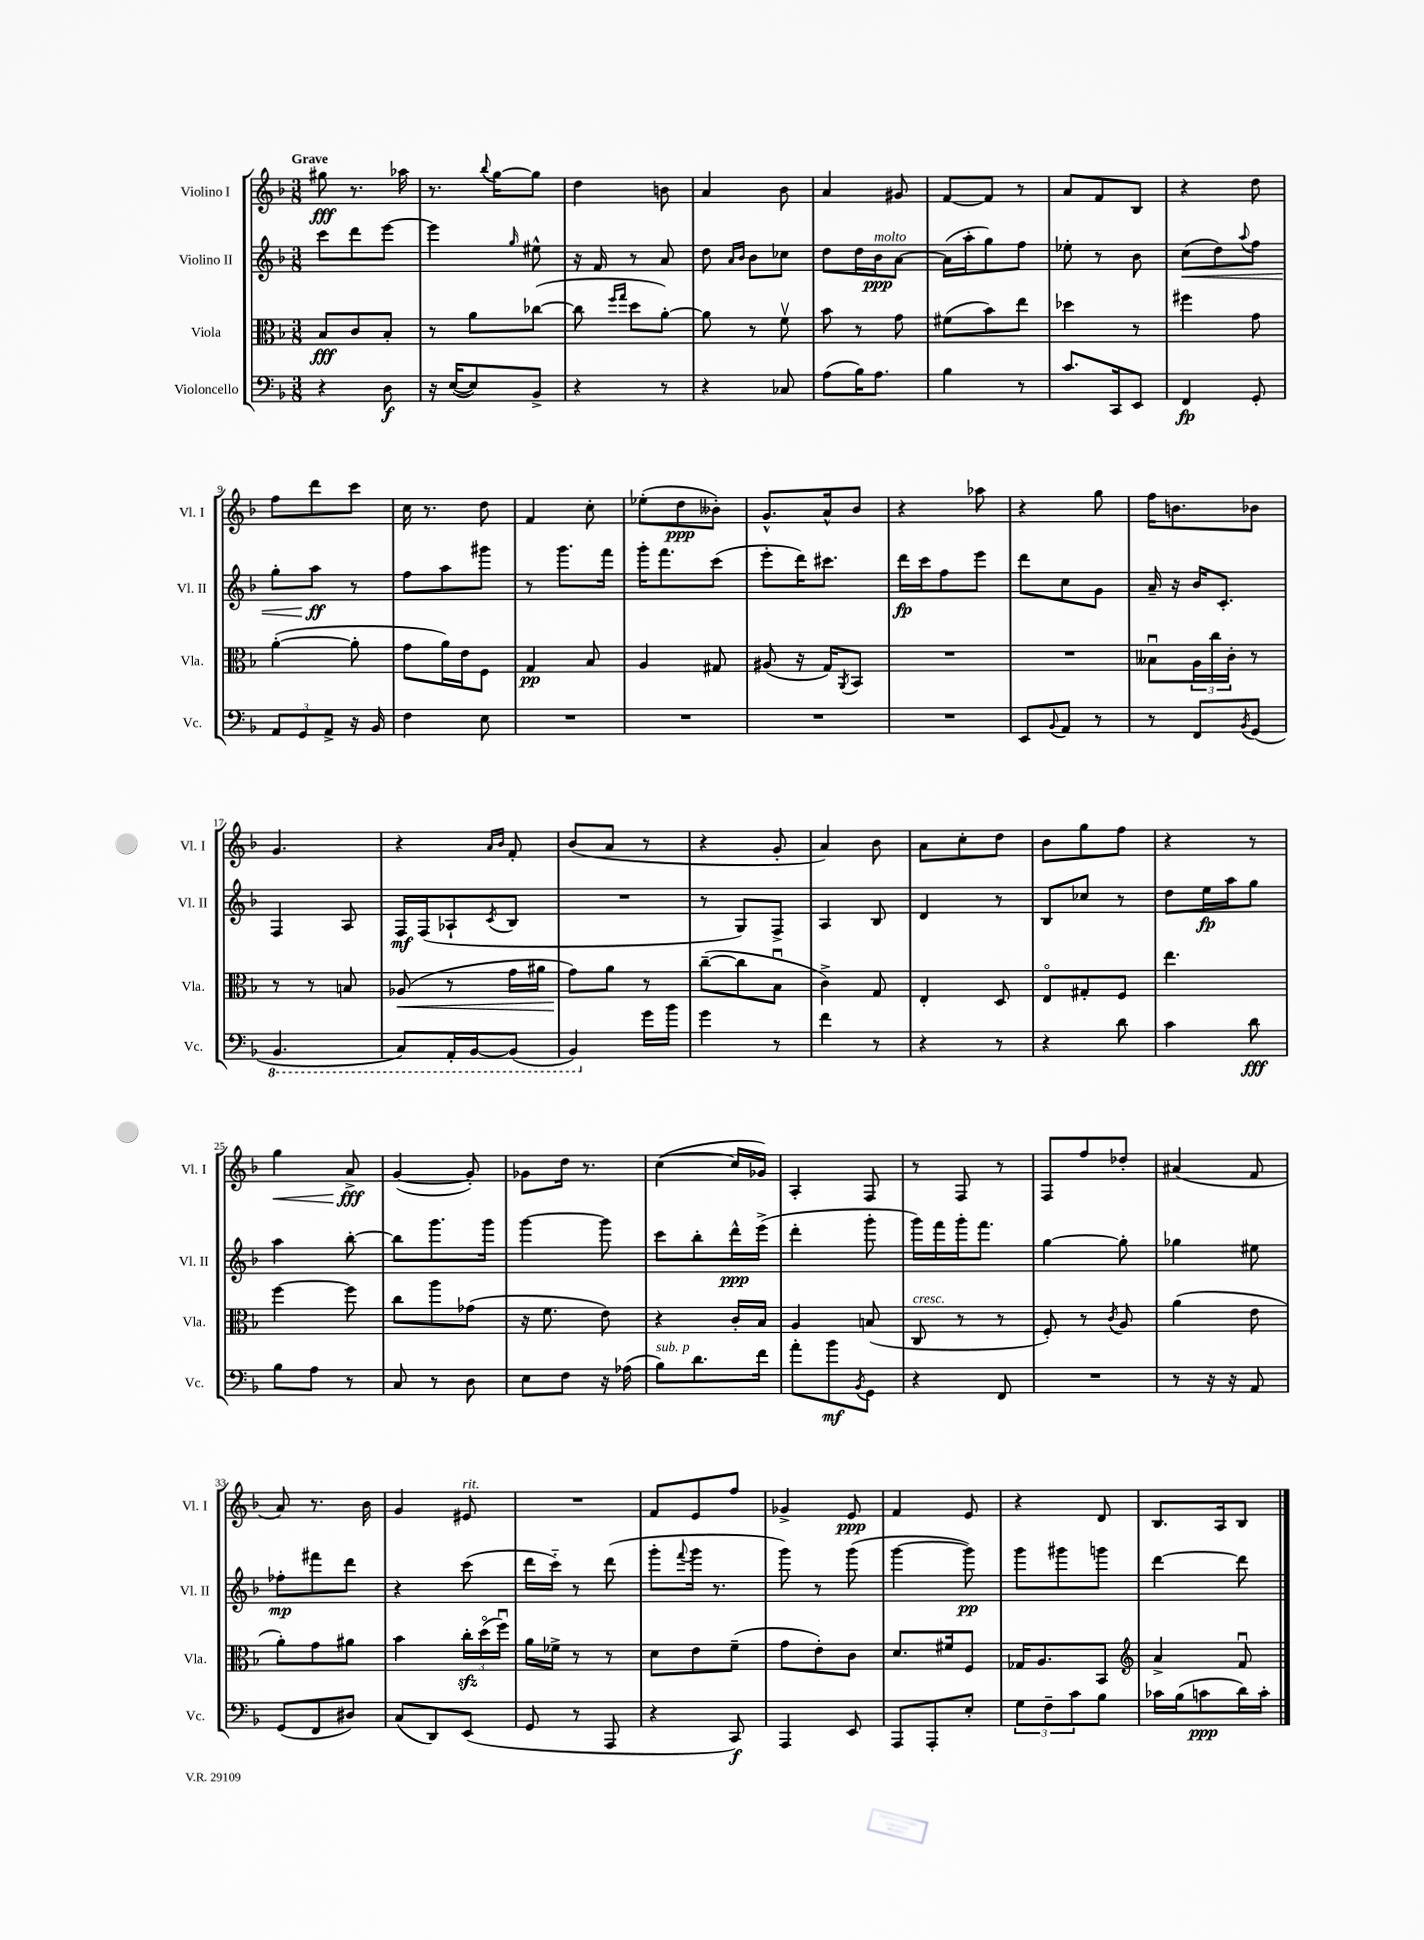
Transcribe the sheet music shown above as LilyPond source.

<<
\new StaffGroup <<
\new Staff = "s0" \with { instrumentName = "Violino I" shortInstrumentName = "Vl. I" } {
    \clef treble \key f \major \numericTimeSignature \time 3/8 \tempo "Grave"
    gis''8\fff r8. aes''16 |
    r8. \appoggiatura { bes''8 } g''16~ g''8 |
    d''4 b'8 |
    a'4 bes'8 |
    a'4 gis'8 |
    f'8~ f'8 r8 |
    a'8 f'8 bes8 |
    r4 d''8 |
    f''8 d'''8 c'''8 |
    c''16 r8. d''8 |
    f'4 c''8-. |
    ees''8-.( d''8\ppp beses'8-.) |
    g'8.-^ a'16-^ bes'8 |
    r4 aes''8 |
    r4 g''8 |
    f''16 b'8. bes'8 |
    g'4. |
    r4 \grace { a'16 bes'16 } f'8-. |
    bes'8( a'8 r8 |
    r4 g'8-. |
    a'4) bes'8 |
    a'8 c''8-. d''8 |
    bes'8 g''8 f''8 |
    r4 r8 |
    g''4\< a'8->\fff\! |
    g'4~( g'8-.) |
    ges'8 d''16 r8. |
    c''4~( c''16 ges'16) |
    a4-. f8 |
    r8 f8 r8 |
    f8 f''8 des''8-. |
    ais'4( f'8 |
    a'8) r8. bes'16 |
    g'4 eis'8^\markup { \italic "rit." } |
    R4. |
    f'8 e'8 f''8 |
    ges'4-> e'8\ppp |
    f'4 e'8 |
    r4 d'8 |
    bes8. a16 bes8 \bar "|." |
}
\new Staff = "s1" \with { instrumentName = "Violino II" shortInstrumentName = "Vl. II" } {
    \clef treble \key f \major \numericTimeSignature \time 3/8
    c'''8 d'''8 e'''8~ |
    e'''4 \grace { g''16 } eis''8-^ |
    r16 f'16 r8 a'8 |
    d''8 \grace { a'16 bes'16 } bes'8 ces''8 |
    d''8 d''16 bes'16\ppp^\markup { \italic "molto" } a'8~ |
    a'16( a''16-. g''8) f''8 |
    ees''8-. r8 bes'8 |
    c''8\<( d''8) \appoggiatura { a''8 } f''8 |
    g''8-. a''8\ff\! r8 |
    f''8 a''8 gis'''8 |
    r8 g'''8. f'''16 |
    g'''16-. f'''8. c'''8( |
    e'''8-. d'''16) cis'''8. |
    d'''16\fp c'''16 f''8 e'''8 |
    d'''8 c''8 g'8 |
    a'16-- r16 bes'16 c'8.-. |
    f4 a8 |
    f16\mf f16( aes8-! \acciaccatura { c'8 } bes8 |
    R4. |
    r8 g8) f8-> |
    a4 bes8 |
    d'4 r8 |
    bes8 ces''8 r8 |
    d''8 e''16\fp a''16 g''8 |
    a''4 bes''8~-. |
    bes''8 g'''8. g'''16 |
    g'''4~ g'''8 |
    c'''8 bes''8-. d'''16-^\ppp e'''16->( |
    d'''4-. g'''8-. |
    g'''16) f'''16 g'''16-. f'''8. |
    g''4~ g''8-. |
    ges''4 eis''8 |
    fes''8-.\mp fis'''8 d'''8 |
    r4 c'''8( |
    d'''16 c'''16-_) r8 d'''8( |
    g'''8-. \appoggiatura { f'''8 } g'''16 r8. |
    g'''8) r8 g'''8( |
    g'''4~ g'''8\pp) |
    g'''8 gis'''8 g'''8 |
    d'''4~ d'''8 \bar "|." |
}
\new Staff = "s2" \with { instrumentName = "Viola" shortInstrumentName = "Vla." } {
    \clef alto \key f \major \numericTimeSignature \time 3/8
    bes8\fff c'8 bes8-. |
    r8 a'8 ces''8~( |
    ces''8 \grace { f''16 g''16 } d''8 a'8~-.) |
    a'8 r8 f'8\upbow |
    bes'8 r8 g'8 |
    fis'8( bes'8) e''8 |
    des''4 r8 |
    fis''4 g'8 |
    a'4~-.( a'8-. |
    g'8 a'16) e'16 f8 |
    g4\pp bes8 |
    a4 gis8 |
    ais8( r16 g16) \acciaccatura { a,8 } bes,8 |
    R4. |
    R4. |
    beses8\downbow \tuplet 3/2 { a16 c''16 c'16-. } r8 |
    r8 r8 b8 |
    aes8\<( r8 g'16 ais'16 |
    g'8\!) a'8 r8 |
    c''8~--( c''8 bes8\downbow |
    c'4->) g8 |
    e4-. d8 |
    e8\flageolet gis8-. f8 |
    e''4. |
    f''4~ f''8 |
    c''8 a''8 ges'8( |
    r16 f'8. e'8) |
    r4 c'16-. bes16 |
    a4 b8( |
    c8^\markup { \italic "cresc." } r8 r8 |
    f8-.) r8 \acciaccatura { c'8 } a8 |
    a'4( e'8 |
    a'8-.) g'8 ais'8 |
    bes'4 \tuplet 3/2 { c''16-.\sfz d''16\flageolet( f''16\downbow) } |
    a'16 fes'16-> r8 r8 |
    d'8 e'8 f'8--( |
    g'8 e'8-.) c'8 |
    d'8. fis'16 f8 |
    ges16 a8. bes,8 |
    \clef treble a'4-> f'8\downbow \bar "|." |
}
\new Staff = "s3" \with { instrumentName = "Violoncello" shortInstrumentName = "Vc." } {
    \clef bass \key f \major \numericTimeSignature \time 3/8
    r4 d8\f |
    r16 e16~( e8) bes,8-> |
    r4 r8 |
    r4 ces8 |
    a8( bes16) a8. |
    bes4 r8 |
    c'8. c,16 e,8 |
    f,4\fp g,8-. |
    \tuplet 3/2 { a,8 g,8 a,8-> } r16 bes,16 |
    f4 e8 |
    R4. |
    R4. |
    R4. |
    R4. |
    e,8 \appoggiatura { bes,8 } a,8 r8 |
    r8 f,8 \acciaccatura { bes,8 } g,8( |
    \ottava #-1 bes,,4. |
    c,8) a,,16-. bes,,16~ bes,,8( |
    bes,,4) \ottava #0 g'16 bes'16 |
    g'4 r8 |
    f'4 r8 |
    r4 r8 |
    r4 d'8 |
    c'4 d'8\fff |
    bes8 a8 r8 |
    c8 r8 d8 |
    e8 f8 r16 aes16( |
    bes8^\markup { \italic "sub. p" }) d'8. f'16 |
    a'8-. bes'8\mf \acciaccatura { bes,8 } g,8 |
    r4 f,8 |
    R4. |
    r8 r16 r16 a,8 |
    g,8( f,8 dis8) |
    c8( d,8) e,8( |
    g,8 r8 a,,8 |
    r4 c,8\f) |
    a,,4 e,8 |
    a,,8 a,,8-. e8-. |
    \tuplet 3/2 { g8 f8-- c'8 } bes8 |
    ces'16 bes16( c'8\ppp d'16) c'16-. \bar "|." |
}
>>
>>
